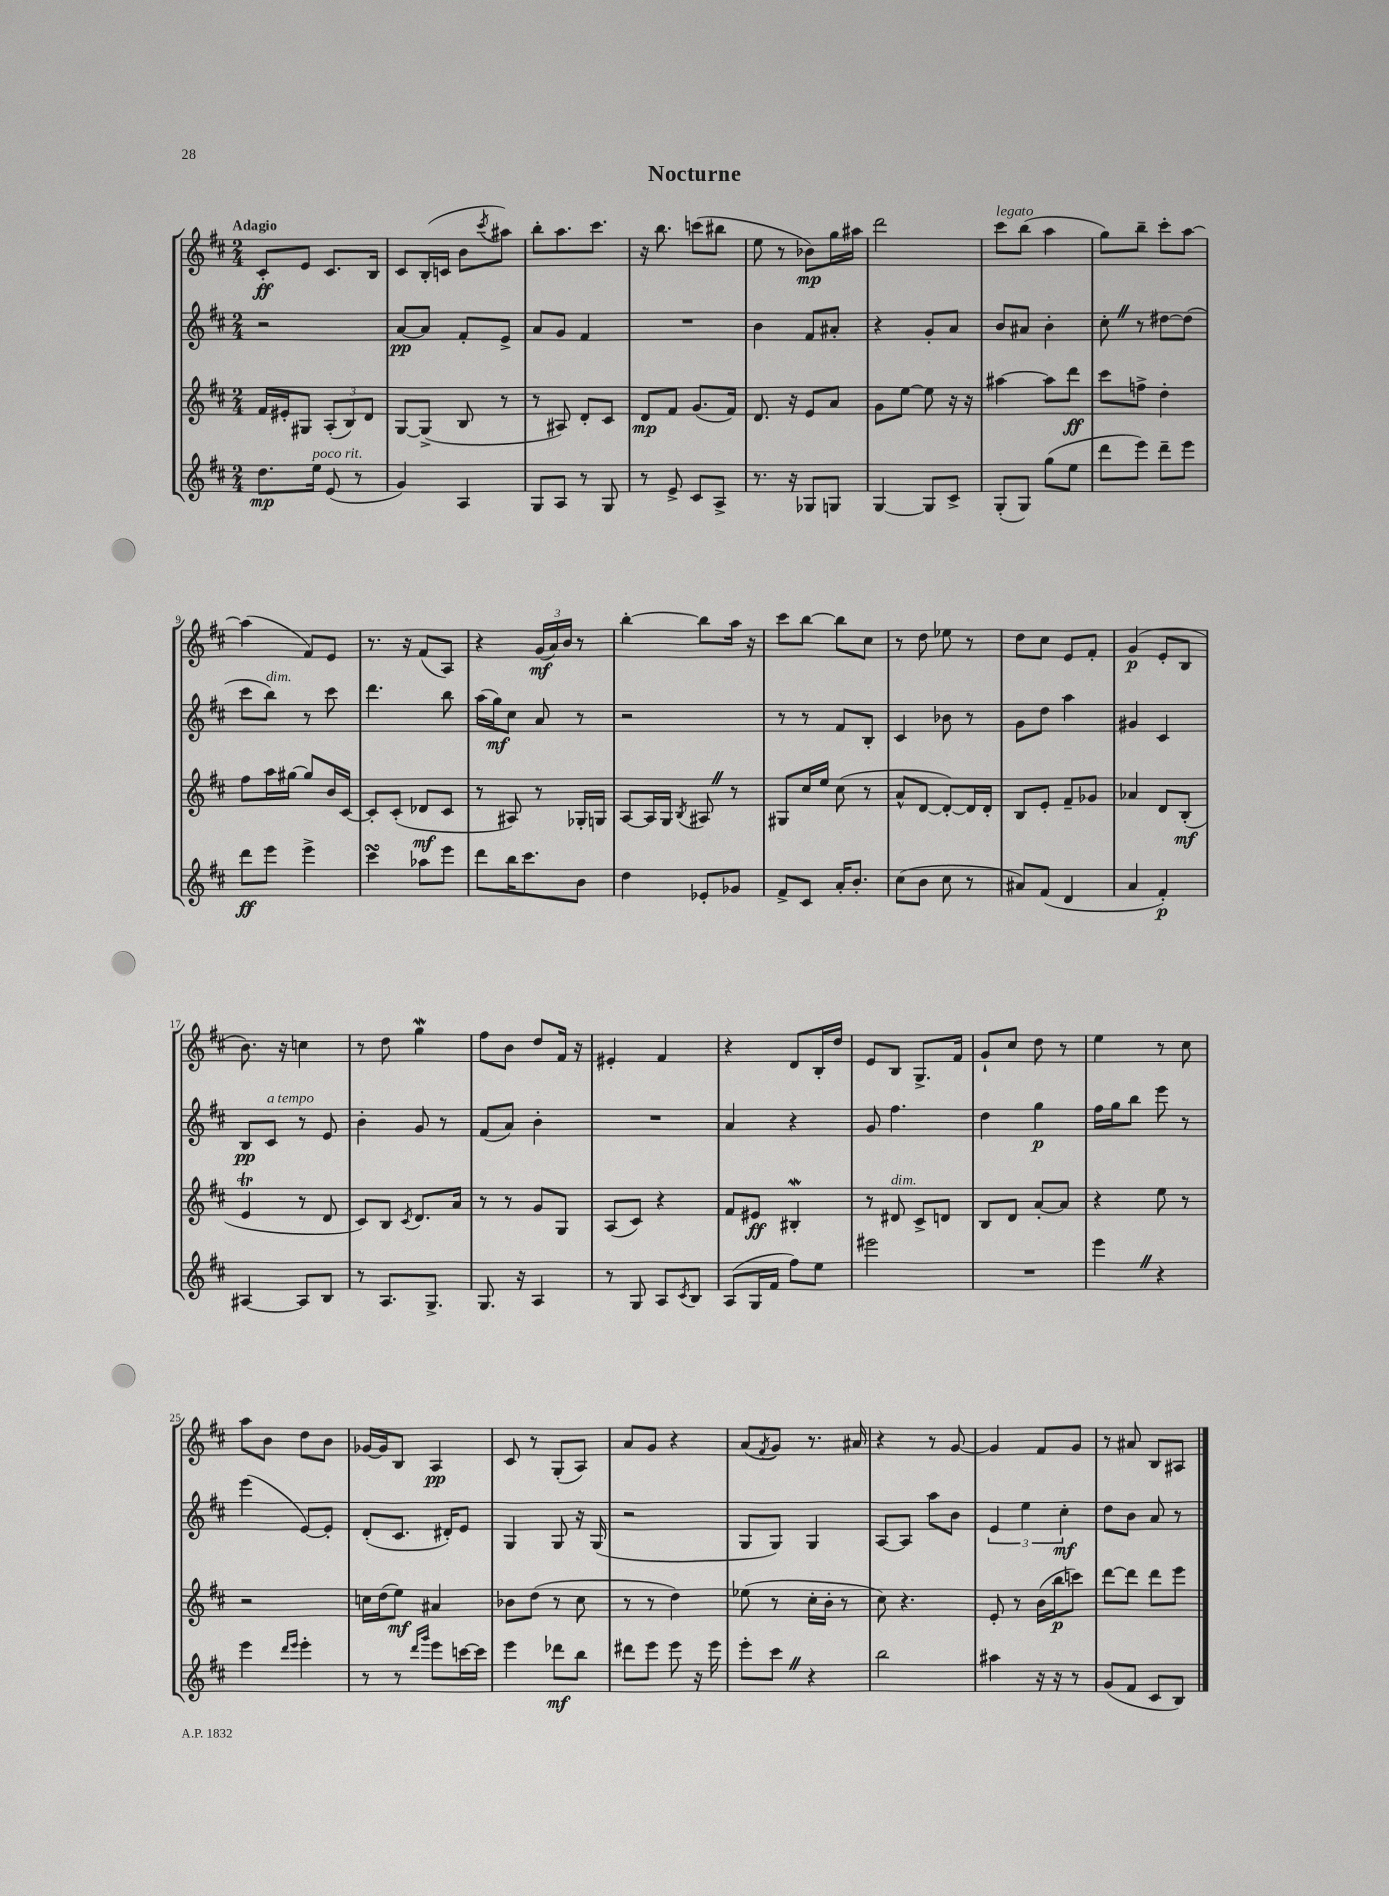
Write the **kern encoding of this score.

**kern	**dynam	**kern	**dynam	**kern	**dynam	**kern	**dynam
*part4	*part4	*part3	*part3	*part2	*part2	*part1	*part1
*staff4	*staff4	*staff3	*staff3	*staff2	*staff2	*staff1	*staff1
*clefG2	*	*clefG2	*	*clefG2	*	*clefG2	*
*k[f#c#]	*	*k[f#c#]	*	*k[f#c#]	*	*k[f#c#]	*
*M2/4	*	*M2/4	*	*M2/4	*	*M2/4	*
=1	=1	=1	=1	=1	=1	=1	=1
!	!	!	!	!	!	!LO:TX:a:B:t=Adagio	!
8.dd\L	mp	16f#/LL	.	2r	.	8c#'/L	ff
.	.	16e#X'/J	.	.	.	.	.
.	.	8G#X/J	.	.	.	8e/J	.
!LO:TX:a:i:t=poco rit.	!	!	!	!	!	!	!
16ee\Jk	.	.	.	.	.	.	.
(8e/	.	(12A'/L	.	.	.	8.c#/L	.
.	.	12B/)	.	.	.	.	.
8r	.	.	.	.	.	.	.
.	.	12d/J	.	.	.	.	.
.	.	.	.	.	.	16B/Jk	.
=2	=2	=2	=2	=2	=2	=2	=2
4g/)	.	[8G/L	.	[8a/L	pp	8c#/L	.
.	.	(8G^/J]	.	8a/J]	.	(16B'/L	.
.	.	.	.	.	.	16cn/JJ	.
4A/	.	8B/	.	8f#'/L	.	8b\L	.
.	.	.	.	.	.	8qccc#/	.
.	.	8r	.	8e^/J	.	8aa#X\J)	.
=3	=3	=3	=3	=3	=3	=3	=3
8G/L	.	8r	.	8a/L	.	8bb'\L	.
8A/J	.	8A#X/)	.	8g/J	.	8.aa\	.
8r	.	8d'/L	.	4f#/	.	.	.
.	.	.	.	.	.	8.ccc#\J	.
8G/	.	8c#/J	.	.	.	.	.
=4	=4	=4	=4	=4	=4	=4	=4
8r	.	8d/L	mp	2r	.	16r	.
.	.	.	.	.	.	8.bb\	.
8e^/	.	8f#/J	.	.	.	.	.
8c#/L	.	(8.g/L	.	.	.	(8cccn\L	.
8A^/J	.	.	.	.	.	8bb#X\J	.
.	.	16f#/Jk)	.	.	.	.	.
=5	=5	=5	=5	=5	=5	=5	=5
8.r	.	8.d/	.	4b\	.	8ee\	.
.	.	.	.	.	.	8r	.
16r	.	16r	.	.	.	.	.
8G-X/L	.	8e/L	.	8f#/L	.	8b-X\L)	mp
8Gn/J	.	8a/J	.	8a#X'/J	.	16gg\L	.
.	.	.	.	.	.	16aa#X\JJ	.
=6	=6	=6	=6	=6	=6	=6	=6
[4G/	.	8g\L	.	4r	.	2ddd\	.
.	.	[8ee\J	.	.	.	.	.
8G/L]	.	8ee\]	.	8g'/L	.	.	.
8c#^/J	.	16r	.	8a/J	.	.	.
.	.	16r	.	.	.	.	.
=7	=7	=7	=7	=7	=7	=7	=7
!	!	!	!	!	!	!LO:TX:a:i:t=legato	!
(8G'/L	.	[4aa#X\	.	8b/L	.	8ccc#\L	.
8G/J)	.	.	.	8a#X/J	.	(8bb\J	.
(8gg\L	.	8aa#\L]	.	4b'\	.	4aa\	.
8ee\J	.	8ddd\J	ff	.	.	.	.
=8	=8	=8	=8	=8	=8	=8	=8
8ddd\L	.	8ccc#\L	.	8cc#'Z\	.	8gg\L)	.
8eee\J)	.	8ffn^\J	.	8r	.	8bb~\J	.
8ddd~\L	.	4dd'\	.	[8dd#X\L	.	8ccc#'\L	.
8eee\J	.	.	.	(8dd#\J]	.	[8aa\J	.
!!LO:LB:g=z
=9	=9	=9	=9	=9	=9	=9	=9
8ddd\L	ff	8ff#\L	.	8ccc#\L	.	(4aa\]	.
!	!	!	!	!LO:TX:a:i:t=dim.	!	!	!
8eee\J	.	16aa\L	.	8bb\J)	.	.	.
.	.	[16gg#X\JJ	.	.	.	.	.
4eee^\	.	8gg#/L]	.	8r	.	8f#/L)	.
.	.	16b/L	.	8ccc#\	.	8e/J	.
.	.	[16c#/JJ	.	.	.	.	.
=10	=10	=10	=10	=10	=10	=10	=10
4ccc#sSsS\	.	8c#'/L]	.	4.ddd\	.	8.r	.
.	.	(8c#'/J	.	.	.	.	.
.	.	.	.	.	.	16r	.
8aa-X\L	.	8d-X/L	mf	.	.	(8f#/L	.
8eee\J	.	8c#/J	.	8bb\	.	8A/J)	.
=11	=11	=11	=11	=11	=11	=11	=11
8ddd\L	.	8r	.	(16aa\LL	.	4r	.
.	.	.	.	16gg\J)	mf	.	.
16bb\K	.	8A#X/)	.	8cc#\J	.	.	.
8.ccc#\	.	.	.	.	.	.	.
.	.	8r	.	8a/	.	(24g/LL	mf
.	.	.	.	.	.	24a/)	.
.	.	.	.	.	.	24b/JJ	.
8b\J	.	16G-X'/LL	.	8r	.	8r	.
.	.	16Gn/JJ	.	.	.	.	.
=12	=12	=12	=12	=12	=12	=12	=12
4dd\	.	[8A/L	.	2r	.	[4bb'\	.
.	.	16A/L]	.	.	.	.	.
.	.	16G/JJ	.	.	.	.	.
.	.	8qB/	.	.	.	.	.
8e-X'/L	.	8A#XZ/	.	.	.	8bb\L]	.
8g-X/J	.	8r	.	.	.	16aa\Jk	.
.	.	.	.	.	.	16r	.
=13	=13	=13	=13	=13	=13	=13	=13
8f#^/L	.	8G#X/L	.	8r	.	8ccc#\L	.
8c#/J	.	16cc#/L	.	8r	.	[8bb\J	.
.	.	16ee/JJ	.	.	.	.	.
16a'/KL	.	(8cc#\	.	8f#/L	.	8bb\L]	.
8.b'/J	.	.	.	.	.	.	.
.	.	8r	.	8B'/J	.	8cc#\J	.
=14	=14	=14	=14	=14	=14	=14	=14
(8cc#\L	.	8a^^/L	.	4c#/	.	8r	.
8b\J	.	[8d/J	.	.	.	8dd\	.
8cc#\	.	8d'/L_)	.	8b-X\	.	8ee-X\	.
8r	.	16d/L]	.	8r	.	8r	.
.	.	16d'/JJ	.	.	.	.	.
=15	=15	=15	=15	=15	=15	=15	=15
8a#X/L)	.	8B/L	.	8g\L	.	8dd\L	.
(8f#/J	.	8e'/J	.	8dd\J	.	8cc#\J	.
4d/	.	8f#~/L	.	4aa\	.	8e/L	.
.	.	8g-X/J	.	.	.	8f#'/J	.
=16	=16	=16	=16	=16	=16	=16	=16
4a/	.	4a-X/	.	4g#X/	.	(4g/	p
4f#'/)	p	8d/L	.	4c#/	.	8e'/L	.
.	.	(8B'/J	mf	.	.	8B/J	.
!!LO:LB:g=z
=17	=17	=17	=17	=17	=17	=17	=17
[4A#X/	.	4eT/	.	8B/L	pp	8.b\)	.
!	!	!	!	!LO:TX:a:i:t=a tempo	!	!	!
.	.	.	.	8c#/J	.	.	.
.	.	.	.	.	.	16r	.
8A#/L]	.	8r	.	8r	.	4ccn\	.
8B/J	.	8d/	.	8e/	.	.	.
=18	=18	=18	=18	=18	=18	=18	=18
8r	.	8c#/L)	.	4b'\	.	8r	.
8.A/L	.	8B/J	.	.	.	8dd\	.
.	.	8qc#/	.	.	.	.	.
.	.	8.d/L	.	8g/	.	4ggw\	.
8.G^/J	.	.	.	.	.	.	.
.	.	.	.	8r	.	.	.
.	.	16a/Jk	.	.	.	.	.
=19	=19	=19	=19	=19	=19	=19	=19
8.G/	.	8r	.	(8f#/L	.	8ff#\L	.
.	.	8r	.	8a/J)	.	8b\J	.
16r	.	.	.	.	.	.	.
4A/	.	8g/L	.	4b'\	.	8dd/L	.
.	.	8G/J	.	.	.	16f#/Jk	.
.	.	.	.	.	.	16r	.
=20	=20	=20	=20	=20	=20	=20	=20
8r	.	(8A/L	.	2r	.	4e#X'/	.
8G/	.	8c#/J)	.	.	.	.	.
8A/L	.	4r	.	.	.	4f#/	.
8qc#/	.	.	.	.	.	.	.
8B/J	.	.	.	.	.	.	.
=21	=21	=21	=21	=21	=21	=21	=21
(8A/L	.	8f#/L	.	4a/	.	4r	.
16G/L	.	8e#X/J	ff	.	.	.	.
16f#/JJ	.	.	.	.	.	.	.
8ff#\L)	.	4B#XW'/	.	4r	.	8d/L	.
8ee\J	.	.	.	.	.	16B'/L	.
.	.	.	.	.	.	16dd/JJ	.
=22	=22	=22	=22	=22	=22	=22	=22
2eee#X\	.	8r	.	8g/	.	8e/L	.
!	!	!LO:TX:a:i:t=dim.	!	!	!	!	!
.	.	8d#X/	.	4.ff#\	.	8B/J	.
.	.	8c#^/L	.	.	.	8.G^/L	.
.	.	8dn/J	.	.	.	.	.
.	.	.	.	.	.	16f#/Jk	.
=23	=23	=23	=23	=23	=23	=23	=23
2r	.	8B/L	.	4dd\	.	8g`/L	.
.	.	8d/J	.	.	.	8cc#/J	.
.	.	[8a'/L	.	4gg\	p	8dd\	.
.	.	8a/J]	.	.	.	8r	.
=24	=24	=24	=24	=24	=24	=24	=24
4eeeZ\	.	4r	.	16ff#\LL	.	4ee\	.
.	.	.	.	16gg\J	.	.	.
.	.	.	.	8bb\J	.	.	.
4r	.	8ee\	.	8eee\	.	8r	.
.	.	8r	.	8r	.	8cc#\	.
!!LO:LB:g=z
=25	=25	=25	=25	=25	=25	=25	=25
4eee\	.	2r	.	(4eee\	.	8aa\L	.
.	.	.	.	.	.	8b\J	.
16qqddd/LL	.	.	.	.	.	.	.
16qqeee/JJ	.	.	.	.	.	.	.
4eee'\	.	.	.	[8e/L)	.	8dd\L	.
.	.	.	.	8e'/J]	.	8b\J	.
=26	=26	=26	=26	=26	=26	=26	=26
8r	.	16ccn\LL	.	(8d'/L	.	[16g-X/LL	.
.	.	(16dd\J	.	.	.	16g-/J]	.
8r	.	8ee\J)	mf	8.c#/J	.	8B/J	.
16qqddd/LL	.	.	.	.	.	.	.
16qqggg/JJ	.	.	.	.	.	.	.
8eee\L	.	4a#X/	.	.	.	4A/	pp
.	.	.	.	16d#X'/KL)	.	.	.
[16cccn\L	.	.	.	8e/J	.	.	.
16ccc\JJ]	.	.	.	.	.	.	.
=27	=27	=27	=27	=27	=27	=27	=27
4eee\	.	8b-X\L	.	4G/	.	8c#/	.
.	.	(8dd\J	.	.	.	8r	.
8ddd-X\L	mf	8r	.	8G/	.	(8G'/L	.
8bb\J	.	8cc#\	.	16r	.	8A/J)	.
.	.	.	.	(16G/	.	.	.
=28	=28	=28	=28	=28	=28	=28	=28
8ddd#X\L	.	8r	.	2r	.	8a/L	.
8eee\J	.	8r	.	.	.	8g/J	.
8eee\	.	4dd\)	.	.	.	4r	.
16r	.	.	.	.	.	.	.
16eee\	.	.	.	.	.	.	.
=29	=29	=29	=29	=29	=29	=29	=29
8eee'\L	.	(8ee-X\	.	8G/L	.	(8a/L	.
.	.	.	.	.	.	8qf#/	.
8ccc#Z\J	.	8r	.	8G/J)	.	8g/J)	.
4r	.	16cc#'\LL	.	4G/	.	8.r	.
.	.	16b'\JJ	.	.	.	.	.
.	.	8r	.	.	.	.	.
.	.	.	.	.	.	16a#X/	.
=30	=30	=30	=30	=30	=30	=30	=30
2bb\	.	8cc#\)	.	[8A/L	.	4r	.
.	.	4.r	.	8A/J]	.	.	.
.	.	.	.	8aa\L	.	8r	.
.	.	.	.	8b\J	.	[8g/	.
=31	=31	=31	=31	=31	=31	=31	=31
4aa#X\	.	8e'/	.	6e/	.	4g/]	.
.	.	8r	.	.	.	.	.
.	.	.	.	6ee\	.	.	.
16r	.	(16b\LL	.	.	.	8f#/L	.
16r	.	16bb\J	p	.	.	.	.
.	.	.	.	6cc#'\	mf	.	.
8r	.	8cccn\J)	.	.	.	8g/J	.
=32	=32	=32	=32	=32	=32	=32	=32
(8g/L	.	[8ddd\L	.	8dd\L	.	8r	.
8f#/J	.	8ddd\J]	.	8b\J	.	8a#X/	.
8c#/L	.	8ddd\L	.	8a/	.	8B/L	.
8B/J)	.	8eee\J	.	8r	.	8A#X/J	.
==	==	==	==	==	==	==	==
*-	*-	*-	*-	*-	*-	*-	*-
